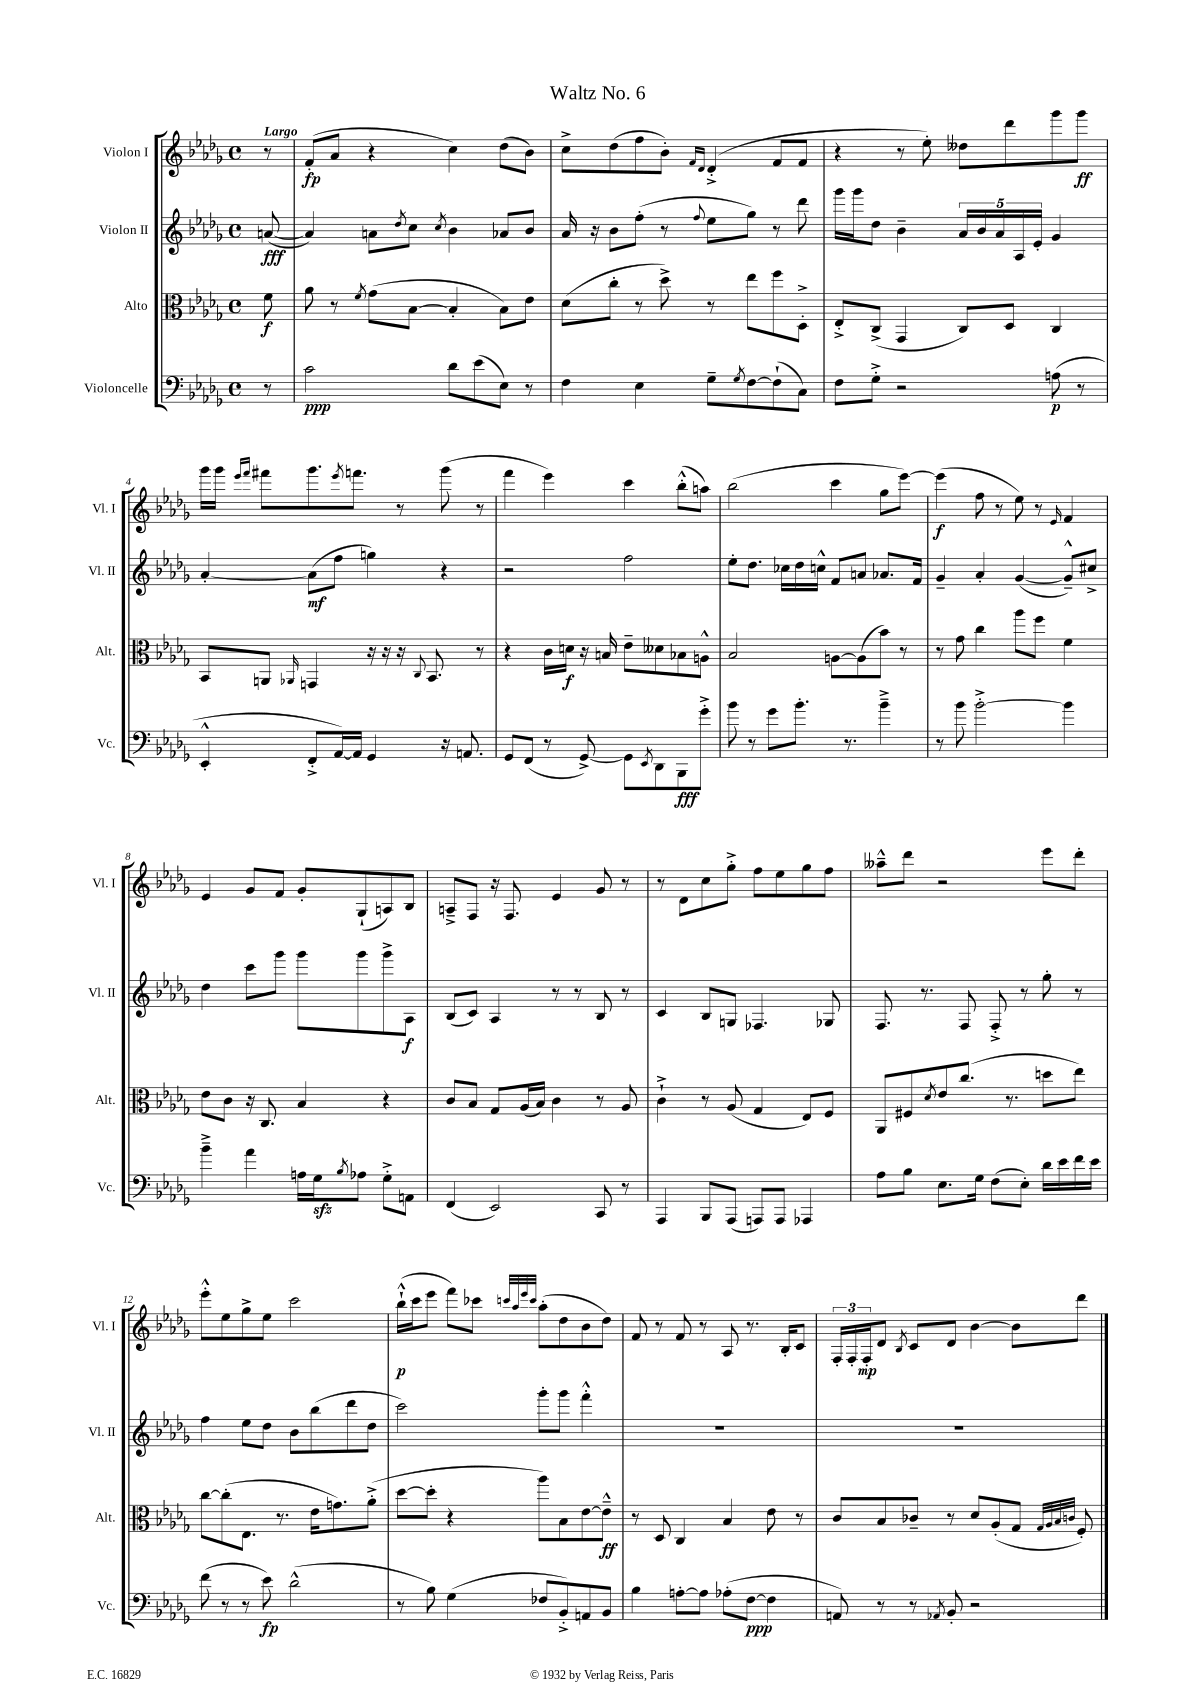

**kern	**dynam	**kern	**dynam	**kern	**dynam	**kern	**dynam
*part4	*part4	*part3	*part3	*part2	*part2	*part1	*part1
*staff4	*staff4	*staff3	*staff3	*staff2	*staff2	*staff1	*staff1
*I"Violoncelle	*	*I"Alto	*	*I"Violon II	*	*I"Violon I	*
*I'Vc.	*	*I'Alt.	*	*I'Vl. II	*	*I'Vl. I	*
*clefF4	*	*clefC3	*	*clefG2	*	*clefG2	*
*k[b-e-a-d-g-]	*	*k[b-e-a-d-g-]	*	*k[b-e-a-d-g-]	*	*k[b-e-a-d-g-]	*
*M4/4	*	*M4/4	*	*M4/4	*	*M4/4	*
*met(c)	*	*met(c)	*	*met(c)	*	*met(c)	*
=	=	=	=	=	=	=	=
!	!	!	!	!	!	!LO:TX:a:B:t=Largo	!
8r	.	8f\	f	([8an/	fff	8r	.
=1	=1	=1	=1	=1	=1	=1	=1
2c\	ppp	8a-\	.	4a/])	.	(8f'/L	fp
.	.	8r	.	.	.	8a-/J	.
.	.	8qf/	.	.	.	.	.
.	.	(8g-\L	.	8an\L	.	4r	.
.	.	.	.	8qdd-/	.	.	.
.	.	[8B-\J	.	8cc\J	.	.	.
.	.	.	.	8qcc/	.	.	.
8d-\L	.	4B-'/]	.	4b-\	.	4cc\)	.
(8e-\	.	.	.	.	.	.	.
8E-\J)	.	8B-\L)	.	8a-X/L	.	(8dd-\L	.
8r	.	8e-\J	.	8b-/J	.	8b-\J)	.
=2	=2	=2	=2	=2	=2	=2	=2
4F\	.	(8d-\L	.	16a-/	.	8cc^\L	.
.	.	.	.	16r	.	.	.
.	.	8cc'\J	.	8b-\L	.	(8dd-\	.
4E-\	.	8r	.	(8ff'\J	.	8ff\	.
.	.	8dd-^\)	.	8r	.	8b-'\J)	.
.	.	.	.	.	.	16qqf/LL	.
.	.	.	.	8qqff/	.	16qqd-/JJ	.
8G-~\L	.	8r	.	8ee-\L	.	(4d-'^/	.
8qG-/	.	.	.	.	.	.	.
[8F\	.	8ee-\L	.	8gg-\J)	.	.	.
(8F`\]	.	8ff\	.	8r	.	8f/L	.
8C\J)	.	8D-'^\J	.	8ddd-\	.	8f/J	.
=3	=3	=3	=3	=3	=3	=3	=3
8F\L	.	8E-'^/L	.	16ggg-\LL	.	4r	.
.	.	.	.	16ggg-\J	.	.	.
8G-'^\J	.	(8C^/J	.	8dd-\J	.	.	.
2r	.	4GG-/	.	4b-~\	.	8r	.
.	.	.	.	.	.	8ee-'\)	.
.	.	8C/L)	.	20a-/LL	.	8dd--X\L	.
.	.	.	.	20b-/	.	.	.
.	.	.	.	20a-/	.	.	.
.	.	8D-/J	.	.	.	8ddd-\	.
.	.	.	.	20A-/	.	.	.
.	.	.	.	20e-'/JJ	.	.	.
(8An\	p	4C/	.	4g-/	.	8ggg-\	.
8r	.	.	.	.	.	8ggg-\J	ff
!!LO:LB:g=z
=4	=4	=4	=4	=4	=4	=4	=4
4EE-'^^/	.	8BB-/L	.	[4a-'/	.	16ggg-\LL	.
.	.	.	.	.	.	16ggg-\JJ	.
.	.	.	.	.	.	16qqeee-/LL	.
.	.	.	.	.	.	16qqfff/JJ	.
.	.	8AAn/J	.	.	.	8fff#X\L	.
.	.	16qqAA-X/	.	.	.	.	.
8FF'^/L	.	4GGn/	.	(8a-\L]	mf	8.ggg-\	.
[16AA-/L)	.	.	.	8ff\J	.	.	.
.	.	.	.	.	.	8qeee-/	.
16AA-/JJ]	.	.	.	.	.	8.fffn\J	.
4GG-/	.	16r	.	4ggn\)	.	.	.
.	.	16r	.	.	.	.	.
.	.	16r	.	.	.	8r	.
.	.	8qqC/	.	.	.	.	.
.	.	8.BB-/	.	.	.	.	.
16r	.	.	.	4r	.	(8ggg-\	.
8.AAn/	.	.	.	.	.	.	.
.	.	8r	.	.	.	8r	.
=5	=5	=5	=5	=5	=5	=5	=5
8GG-/L	.	4r	.	2r	.	4fff\	.
(8FF/J	.	.	.	.	.	.	.
8r	.	16c\LL	.	.	.	4eee-\)	.
.	.	16dn\JJ	f	.	.	.	.
[8GG-^/)	.	16r	.	.	.	.	.
.	.	16Bn/	.	.	.	.	.
8GG-\L]	.	8e-~\L	.	2ff\	.	4ccc\	.
8qEE-/	.	.	.	.	.	.	.
8DD-\	.	8d--X\	.	.	.	.	.
8BBB-\	fff	8B-X\	.	.	.	(8bb-'^^\L	.
8g-'^\J	.	8An^^\J	.	.	.	8aan\J)	.
=6	=6	=6	=6	=6	=6	=6	=6
8b-\	.	2B-/	.	8ee-'\L	.	(2bb-\	.
8r	.	.	.	8.dd-\J	.	.	.
8g-\L	.	.	.	.	.	.	.
.	.	.	.	16cc-X\LL	.	.	.
8.b-'\J	.	.	.	16dd-\	.	.	.
.	.	.	.	16ccn^^\JJ	.	.	.
.	.	[8An\L	.	8f/L	.	4ccc\	.
8.r	.	.	.	.	.	.	.
.	.	(8A\]	.	8an/J	.	.	.
4b-~^\	.	8b-\J)	.	8.a-X/L	.	8gg-\L	.
.	.	8r	.	.	.	[8eee-\J)	.
.	.	.	.	16f/Jk	.	.	.
=7	=7	=7	=7	=7	=7	=7	=7
8r	.	8r	.	4g-~/	.	(4eee-\]	f
8b-\	.	8g-\	.	.	.	.	.
[2b-'^\	.	4cc\	.	4a-'/	.	8ff\	.
.	.	.	.	.	.	8r	.
.	.	8aa-\L	.	([4g-/	.	8ee-\)	.
.	.	8ff\J	.	.	.	8r	.
.	.	.	.	.	.	16qqe-/	.
4b-\]	.	4f\	.	8g-~^^/L])	.	4f/	.
.	.	.	.	8cc#X^/J	.	.	.
!!LO:LB:g=z
=8	=8	=8	=8	=8	=8	=8	=8
4b-~^\	.	8e-\L	.	4dd-\	.	4e-/	.
.	.	8c\J	.	.	.	.	.
4a-\	.	16r	.	8ccc\L	.	8g-/L	.
.	.	8.C/	.	.	.	.	.
.	.	.	.	8ggg-\J	.	8f/J	.
16An\LL	.	4B-/	.	8ggg-\L	.	8g-'/L	.
16G-zz\J	.	.	.	.	.	.	.
8qB-/	.	.	.	.	.	.	.
8A-X\J	.	.	.	8ggg-\	.	(8G-`/	.
8G-'^\L	.	4r	.	8ggg-^\	.	8An/)	.
8AAn\J	.	.	.	8A-\J	f	8B-/J	.
=9	=9	=9	=9	=9	=9	=9	=9
(4FF/	.	8c/L	.	(8B-/L	.	8An~^/L	.
.	.	8B-/J	.	8c/J)	.	8F/J	.
2EE-/)	.	8G-/L	.	4A-/	.	16r	.
.	.	.	.	.	.	8.F/	.
.	.	(16A-/L	.	.	.	.	.
.	.	16B-/JJ)	.	.	.	.	.
.	.	4c\	.	8r	.	4e-/	.
.	.	.	.	8r	.	.	.
8CC/	.	8r	.	8B-/	.	8g-/	.
8r	.	8A-/	.	8r	.	8r	.
=10	=10	=10	=10	=10	=10	=10	=10
4AAA-/	.	4c`^\	.	4c/	.	8r	.
.	.	.	.	.	.	8d-\L	.
8BBB-/L	.	8r	.	8B-/L	.	8cc\	.
(8AAA-/J	.	(8A-/	.	8Gn/J	.	8gg-'^\J	.
8AAAn/L)	.	4G-/	.	4.F-X/	.	8ff\L	.
8AAA/J	.	.	.	.	.	8ee-\	.
4AAA-X/	.	8E-/L)	.	.	.	8gg-\	.
.	.	8F/J	.	8G-X/	.	8ff\J	.
=11	=11	=11	=11	=11	=11	=11	=11
8A-\L	.	8AA-/L	.	8.F/	.	8aa--X~^^\L	.
8B-\J	.	8F#X/	.	.	.	8ddd-\J	.
.	.	.	.	8.r	.	.	.
.	.	8qd-/	.	.	.	.	.
8.E-\L	.	8e-/	.	.	.	2r	.
.	.	(8.cc/J	.	8F/	.	.	.
16G-\Jk	.	.	.	.	.	.	.
(8F\L	.	.	.	8F'^/	.	.	.
.	.	8.r	.	.	.	.	.
8E-'\J)	.	.	.	8r	.	.	.
16d-\LL	.	8ddn\L	.	8gg-'\	.	8eee-\L	.
16e-\	.	.	.	.	.	.	.
16f\	.	8ee-\J)	.	8r	.	8ddd-'\J	.
16e-\JJ	.	.	.	.	.	.	.
!!LO:LB:g=z
=12	=12	=12	=12	=12	=12	=12	=12
(8f\	.	[8cc\L	.	4ff\	.	8eee-'^^\L	.
8r	.	(8cc'\]	.	.	.	8ee-\	.
8r	.	8.E-\J	.	8ee-\L	.	8gg-^\	.
8e-\)	fp	.	.	8dd-\J	.	8ee-\J	.
.	.	8.r	.	.	.	.	.
(2d-^^\	.	.	.	8b-\L	.	2ccc\	.
.	.	16e-\KL	.	(8bb-\	.	.	.
.	.	8.gn\)	.	.	.	.	.
.	.	.	.	8ddd-\	.	.	.
.	.	(8a-'^\J	.	8dd-\J	.	.	.
=13	=13	=13	=13	=13	=13	=13	=13
8r	.	[8dd-\L	.	2ccc\)	.	(16bb-`^^\LL	p
.	.	.	.	.	.	16ccc\J	.
8B-\)	.	8dd-'\J]	.	.	.	8eee-\J	.
(4G-\	.	4r	.	.	.	8fff\L)	.
.	.	.	.	.	.	8ccc-X\J	.
.	.	.	.	.	.	32qqcccn/LLL	.
.	.	.	.	.	.	32qqaa-/	.
.	.	.	.	.	.	32qqeee-/	.
.	.	.	.	.	.	32qqccc/JJJ	.
8F-X/L	.	8aa-\L)	.	8ggg-'\L	.	(8aa-'\L	.
8BB-'^/)	.	8B-\	.	8ggg-\J	.	8dd-\	.
8AAn/	.	[8e-\	.	4fff'^^\	.	8b-\	.
8BB-/J	.	8e-~^^\J]	ff	.	.	8dd-\J)	.
=14	=14	=14	=14	=14	=14	=14	=14
4B-\	.	8r	.	1r	.	8f/	.
.	.	8D-/	.	.	.	8r	.
[8An'\L	.	4C/	.	.	.	8f/	.
8A\J]	.	.	.	.	.	8r	.
(8A-X'\L	.	4B-/	.	.	.	8A-/	.
[8F\J	ppp	.	.	.	.	8.r	.
4F\]	.	8e-\	.	.	.	.	.
.	.	.	.	.	.	16B-'/KL	.
.	.	8r	.	.	.	8c/J	.
=15	=15	=15	=15	=15	=15	=15	=15
8AAn/)	.	8c/L	.	1r	.	24F'/LL	.
.	.	.	.	.	.	24F'/	.
.	.	.	.	.	.	24F'/J	mp
8r	.	8B-/	.	.	.	8d-/J	.
.	.	.	.	.	.	8qB-/	.
8r	.	8c-X~/J	.	.	.	8c/L	.
8qAA-X/	.	.	.	.	.	.	.
8BB-'/	.	8r	.	.	.	8d-/J	.
2r	.	8d-/L	.	.	.	[4b-\	.
.	.	(8A-'/	.	.	.	.	.
.	.	8G-/J	.	.	.	8b-\L]	.
.	.	32qqG-/LLL	.	.	.	.	.
.	.	32qqA-/	.	.	.	.	.
.	.	32qqB-/	.	.	.	.	.
.	.	32qqcn/JJJ	.	.	.	.	.
.	.	8F'/)	.	.	.	8ddd-\J	.
==	==	==	==	==	==	==	==
*-	*-	*-	*-	*-	*-	*-	*-
